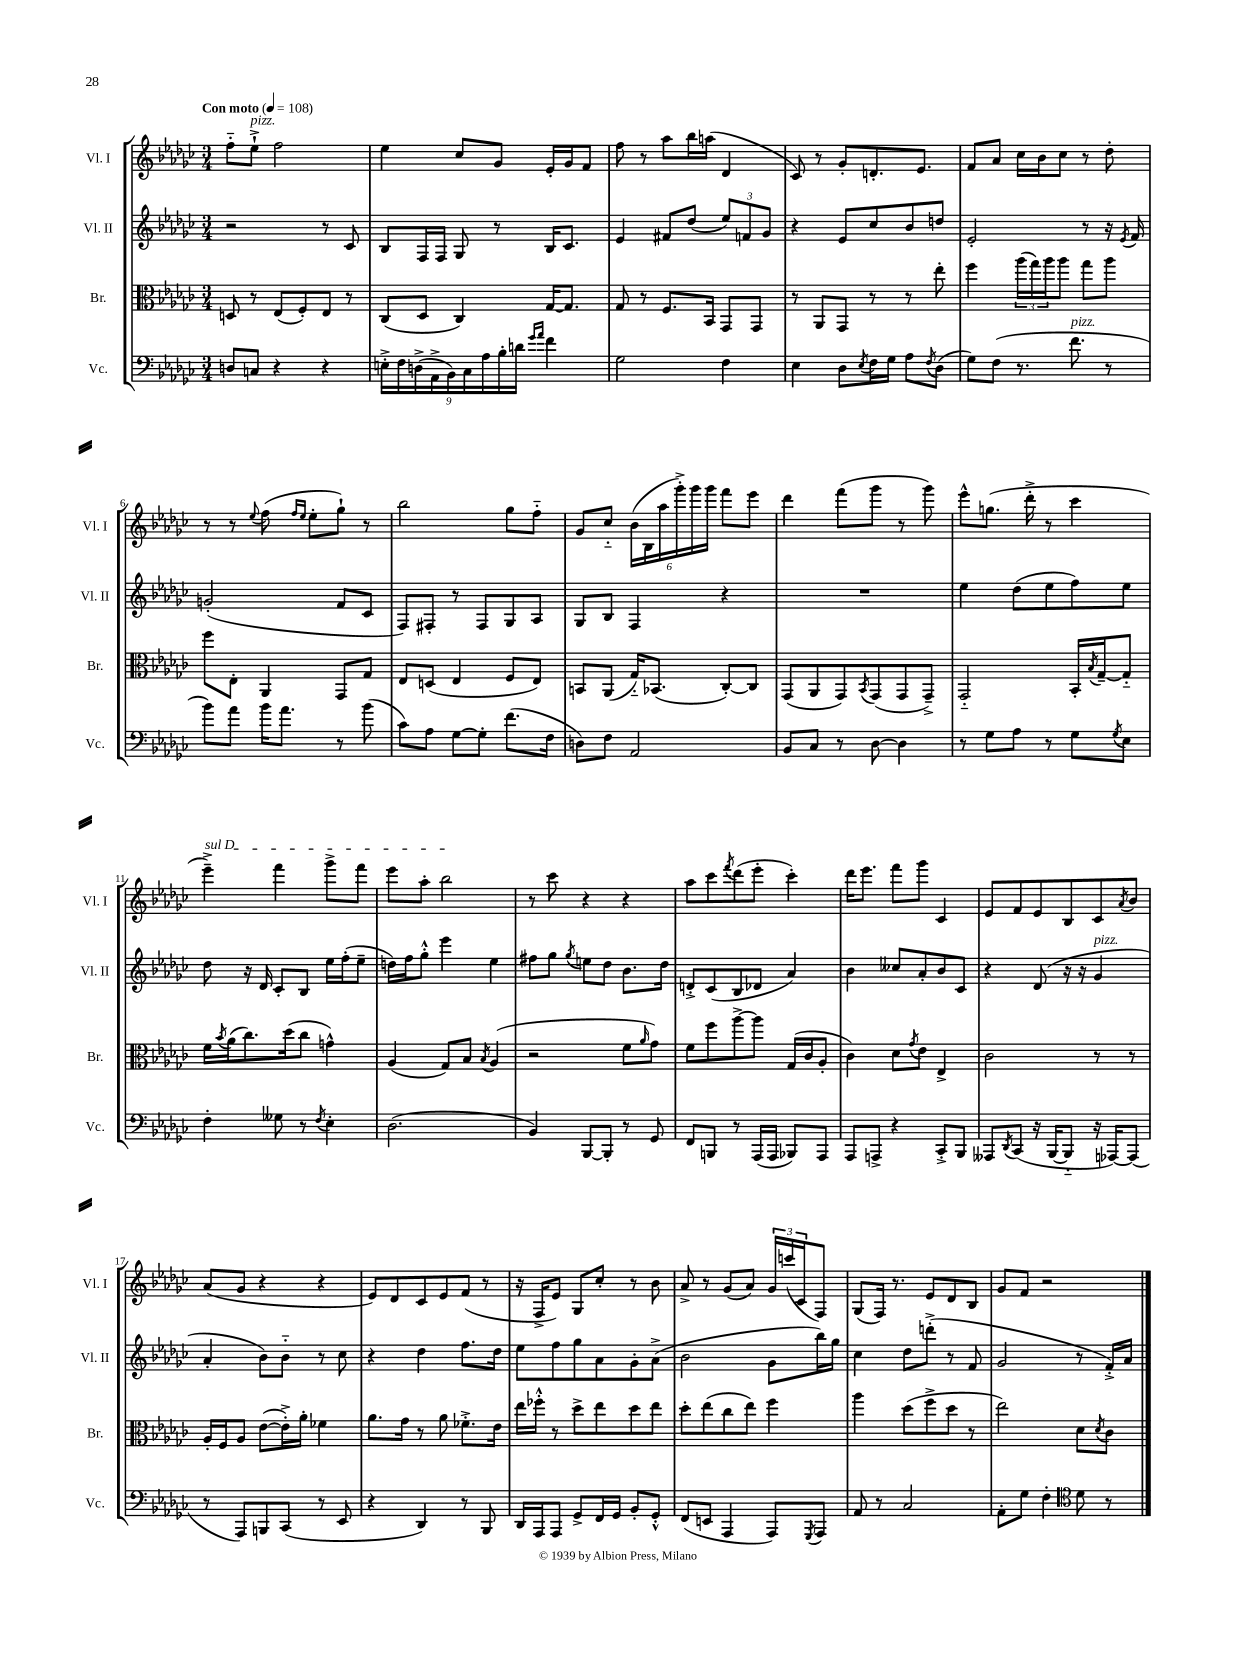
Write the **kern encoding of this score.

**kern	**kern	**kern	**kern
*part4	*part3	*part2	*part1
*staff4	*staff3	*staff2	*staff1
*I"Vc.	*I"Br.	*I"Vl. II	*I"Vl. I
*I'Vc.	*I'Br.	*I'Vl. II	*I'Vl. I
*clefF4	*clefC3	*clefG2	*clefG2
*k[b-e-a-d-g-c-]	*k[b-e-a-d-g-c-]	*k[b-e-a-d-g-c-]	*k[b-e-a-d-g-c-]
*M3/4	*M3/4	*M3/4	*M3/4
*MM108	*MM108	*MM108	*MM108
=1	=1	=1	=1
!	!	!	!LO:TX:a:B:t=Con moto
8Dn/L	8Dn/	2r	8ff\L
!	!	!	!LO:TX:a:i:t=pizz.
8Cn/J	8r	.	8ee-`^\J
4r	(8E-/L	.	2ff\
.	8F'/)	.	.
4r	8E-/J	8r	.
.	8r	8c-/	.
=2	=2	=2	=2
18En'^\LL	(8C-/L	8B-/L	4ee-\
18F\	.	.	.
(18Dn^\	.	.	.
.	8D-/J	16F/L	.
18AA-^\	.	.	.
.	.	16F/JJ	.
18BB-\)	.	.	.
.	4C-/)	8G-/	8cc-/L
18C-\	.	.	.
18A-\	.	.	.
.	.	8r	8g-/J
18B-'\	.	.	.
18dn\JJ	.	.	.
16qqg-/LL	.	.	.
16qqa-/JJ	.	.	.
4f\	[16G-/KL	16B-/KL	16e-'/LL
.	8.G-/J]	8.c-/J	16g-/J
.	.	.	8f/J
=3	=3	=3	=3
2G-\	8G-/	4e-/	8ff\
.	8r	.	8r
.	8.F/L	8f#X/L	8aa-\L
.	.	(8dd-/J	16bb-\L
.	16BB-/Jk	.	(16aan\JJ
4F\	8GG-/L	12ee-/L)	4d-/
.	.	12fn/	.
.	8GG-/J	.	.
.	.	12g-/J	.
=4	=4	=4	=4
4E-\	8r	4r	8c-/)
.	8AA-/L	.	8r
8D-\L	8GG-/J	8e-/L	8g-'/L
8qE-/	.	.	.
16F\L	8r	8cc-/	8.dn'/
16G-\JJ	.	.	.
8A-\L	8r	8b-/	.
.	.	.	8.e-/J
8qF/	.	.	.
(8D-\J	8ee-'\	8ddn/J	.
=5	=5	=5	=5
8G-\L)	4ff\	2e-'/	8f/L
(8F\J	.	.	8a-/J
8.r	(24aa-\LL	.	16cc-\LL
.	24gg-\)	.	.
.	.	.	16b-\J
.	24aa-\J	.	.
.	8aa-\J	.	8cc-\J
!LO:TX:a:i:t=pizz.	!	!	!
8.f\	.	.	.
.	8gg-\L	8r	8r
8r	8aa-\J	16r	8dd-'\
.	.	8qe-/	.
.	.	16f/	.
!!LO:LB:g=z
=6	=6	=6	=6
8b-\L)	8ff\L	(2gn'/	8r
8a-\J	8E-'\J	.	8r
.	.	.	8qqee-/
16b-\KL	4AA-/	.	(8ff\
8.a-\J	.	.	.
.	.	.	16qqff/LL
.	.	.	16qqee-/JJ
.	.	.	8ee-'\L
8r	8GG-/L	8f/L	8gg-`\J)
(8b-\	8G-/J	8c-/J	8r
=7	=7	=7	=7
8c-\L)	8E-/L	8F/L)	2bb-\
8A-\J	(8Dn/J	8F#X'/J	.
[8G-\L	4E-/	8r	.
8G-'\J]	.	8F#/L	.
(8.f\L	8F/L	8G-/	8gg-\L
.	8E-/J)	8A-/J	8ff\J
16F\Jk	.	.	.
=8	=8	=8	=8
8Dn\L)	8BBn/L	8G-/L	8g-/L
8F\J	(8AA-/J	8B-/J	8cc-/J
2AA-/	16G-/KL)	4F/	(24b-\LL
.	.	.	24B-\
.	(8.BB-X/J	.	.
.	.	.	24aa-\
.	.	.	24ggg-'^\)
.	.	.	24ggg-\
.	.	.	24ggg-\JJ
.	[8C-'/L)	4r	8fff\L
.	8C-/J]	.	8eee-\J
=9	=9	=9	=9
8BB-/L	(8GG-/L	2.r	4ddd-\
8C-/J	8AA-/	.	.
8r	8GG-/)	.	(8fff\L
.	8qBB-/	.	.
[8D-\	(8GG-/	.	8ggg-\J
4D-\]	8GG-/	.	8r
.	8GG-~^/J)	.	8ggg-\)
=10	=10	=10	=10
8r	2GG-/	4ee-\	8eee-^^\L
8G-\L	.	.	(8.ggn\J
8A-\J	.	(8dd-\L	.
.	.	.	16ddd-'^\
8r	.	8ee-\	8r
8G-\L	16BB-'/LL	8ff\)	4ccc-\
.	8qB-/	.	.
.	[16G-~/J	.	.
8qG-/	.	.	.
8E-\J	8G-/J]	8ee-\J	.
!!LO:LB:g=z
=11	=11	=11	=11
!	!	!	!LO:TX:a:i:t=sul D
4F'\	16f\LL	8dd-\	4eee-~^\)
.	8qb-/	.	.
.	(16a-\J	.	.
.	8.cc-\)	16r	.
.	.	16d-/	.
8G--X\	.	8c-'/L	4fff\
.	(16dd-\k	.	.
8r	8cc-\J	8B-/J	.
8qF/	.	.	.
4E-'\	4gn^^\)	16ee-\LL	8ggg-^\L
.	.	(16ff'\J	.
.	.	8ee-~\J	8fff\J
=12	=12	=12	=12
(2.D-\	(4A-/	16ddn\LL)	8eee-\L
.	.	16ff\J	.
.	.	8gg-'^^\J	8aa-'\J
.	8G-/L)	4eee-\	2bb-\
.	8B-/J	.	.
.	8qB-/	.	.
.	(4A-/	4ee-\	.
=13	=13	=13	=13
4BB-/)	2r	8ff#X\L	8r
.	.	8gg-\J	8ccc-\
.	.	8qgg-/	.
[8BBB-/L	.	8een\L	4r
8BBB-'/J]	.	8dd-\J	.
8r	8f\L	8.b-\L	4r
.	16qqa-/	.	.
8GG-/	8g-\J)	.	.
.	.	16dd-\Jk	.
=14	=14	=14	=14
8FF/L	8f\L	8dn'^/L	8aa-\L
8BBBn/J	8ff\	(8c-/	8ccc-\
.	.	.	8qfff/
8r	[8aa-^\	8B-/	(8ddd-\
(16AAA-/LL	8aa-\J]	8d-X/J	8eee-'\J
16AAA-/JJ	.	.	.
8BBB-X/L)	(16G-/LL	4a-/)	4ccc-'\)
.	16c-/J	.	.
8AAA-/J	8A-'/J	.	.
=15	=15	=15	=15
8AAA-/L	4c-\)	4b-\	16ddd-\KL
.	.	.	8.eee-\J
8AAAn^/J	.	.	.
4r	8d-\L	8cc--X/L	8fff\L
.	8qg-/	.	.
.	8e-\J	8a-'/	8ggg-\J
8CC-'^/L	4E-^/	8b-/	4c-/
8BBB-/J	.	8c-/J	.
=16	=16	=16	=16
8AAA--X/L	2c-\	4r	8e-/L
8qDD-/	.	.	.
(8CC-/J	.	.	8f/
16r	.	(8d-/	8e-/
[16BBB-/KL	.	.	.
8BBB-/J]	.	16r	8B-/
.	.	16r	.
!	!	!LO:TX:a:i:t=pizz.	!
16r	8r	4g-/	8c-/
[16AAA-X/KL)	.	.	.
.	.	.	8qa-/
(8AAA-/J]	8r	.	8b-/J
!!LO:LB:g=z
=17	=17	=17	=17
8r	16A-'/LL	4a-'/	(8a-/L
.	16F/J	.	.
8AAA-/L)	8A-/J	.	8g-/J
8BBBn/	([8e-\L	8b-\L)	4r
(8CC-/J	16e-'^\L])	8b-\J	.
.	16a-'\JJ	.	.
8r	4f-X\	8r	4r
8EE-/	.	8cc-\	.
=18	=18	=18	=18
4r	8.a-\L	4r	8e-/L)
.	.	.	8d-/
.	16g-\Jk	.	.
4DD-/)	8r	4dd-\	8c-/
.	8a-\	.	8e-/
8r	8.f-X'^\L	8.ff\L	(8f/J
8BBB-/	.	.	8r
.	16e-\Jk	16dd-\Jk	.
=19	=19	=19	=19
16DD-/LL	16ee-\LL	8ee-\L	16r
16AAA-/J	16ff-X'^^\JJ	.	16F^/KL
8AAA-/J	8r	8ff\	8e-/J)
8GG-^/L	8dd-^\L	8gg-\	8G-/L
16FF/L	8ee-\	8a-\	8cc-'/J
16GG-/JJ	.	.	.
8BB-'/L	8dd-\	8g-'\	8r
8GG-'^^/J	8ee-\J	(8a-^\J	8b-\
=20	=20	=20	=20
(8FF/L	8dd-'\L	2b-\	8a-^/
8EEn/J	(8ee-\	.	8r
4AAA-/	8cc-\	.	(8g-/L
.	8ee-\J)	.	8a-/J)
8AAA-/L)	4ff\	8g-\L	24g-/LL
.	.	.	(24cccn/
.	.	.	24c-/J
8qGGG-/	.	.	.
8AAA-/J	.	16bb-\L)	8F/J)
.	.	16gg-\JJ	.
=21	=21	=21	=21
8AA-/	4aa-\	4cc-\	(8G-/L
8r	.	.	16F/Jk)
.	.	.	8.r
2C-/	(8dd-\L	8dd-\L	.
.	8ff^\	(8dddn'^\J	8e-/L
.	8dd-\J	8r	8d-/
.	8r	8f/	8B-/J
=22	=22	=22	=22
8AA-'\L	2ee-\)	2g-/	8g-/L
8G-\J	.	.	8f/J
4F'\	.	.	2r
*clefC4	*	*	*
8d-\	8d-\L	8r	.
.	8qd-/	.	.
8r	8c-\J	16f'^/LL)	.
.	.	16a-/JJ	.
==	==	==	==
*-	*-	*-	*-
